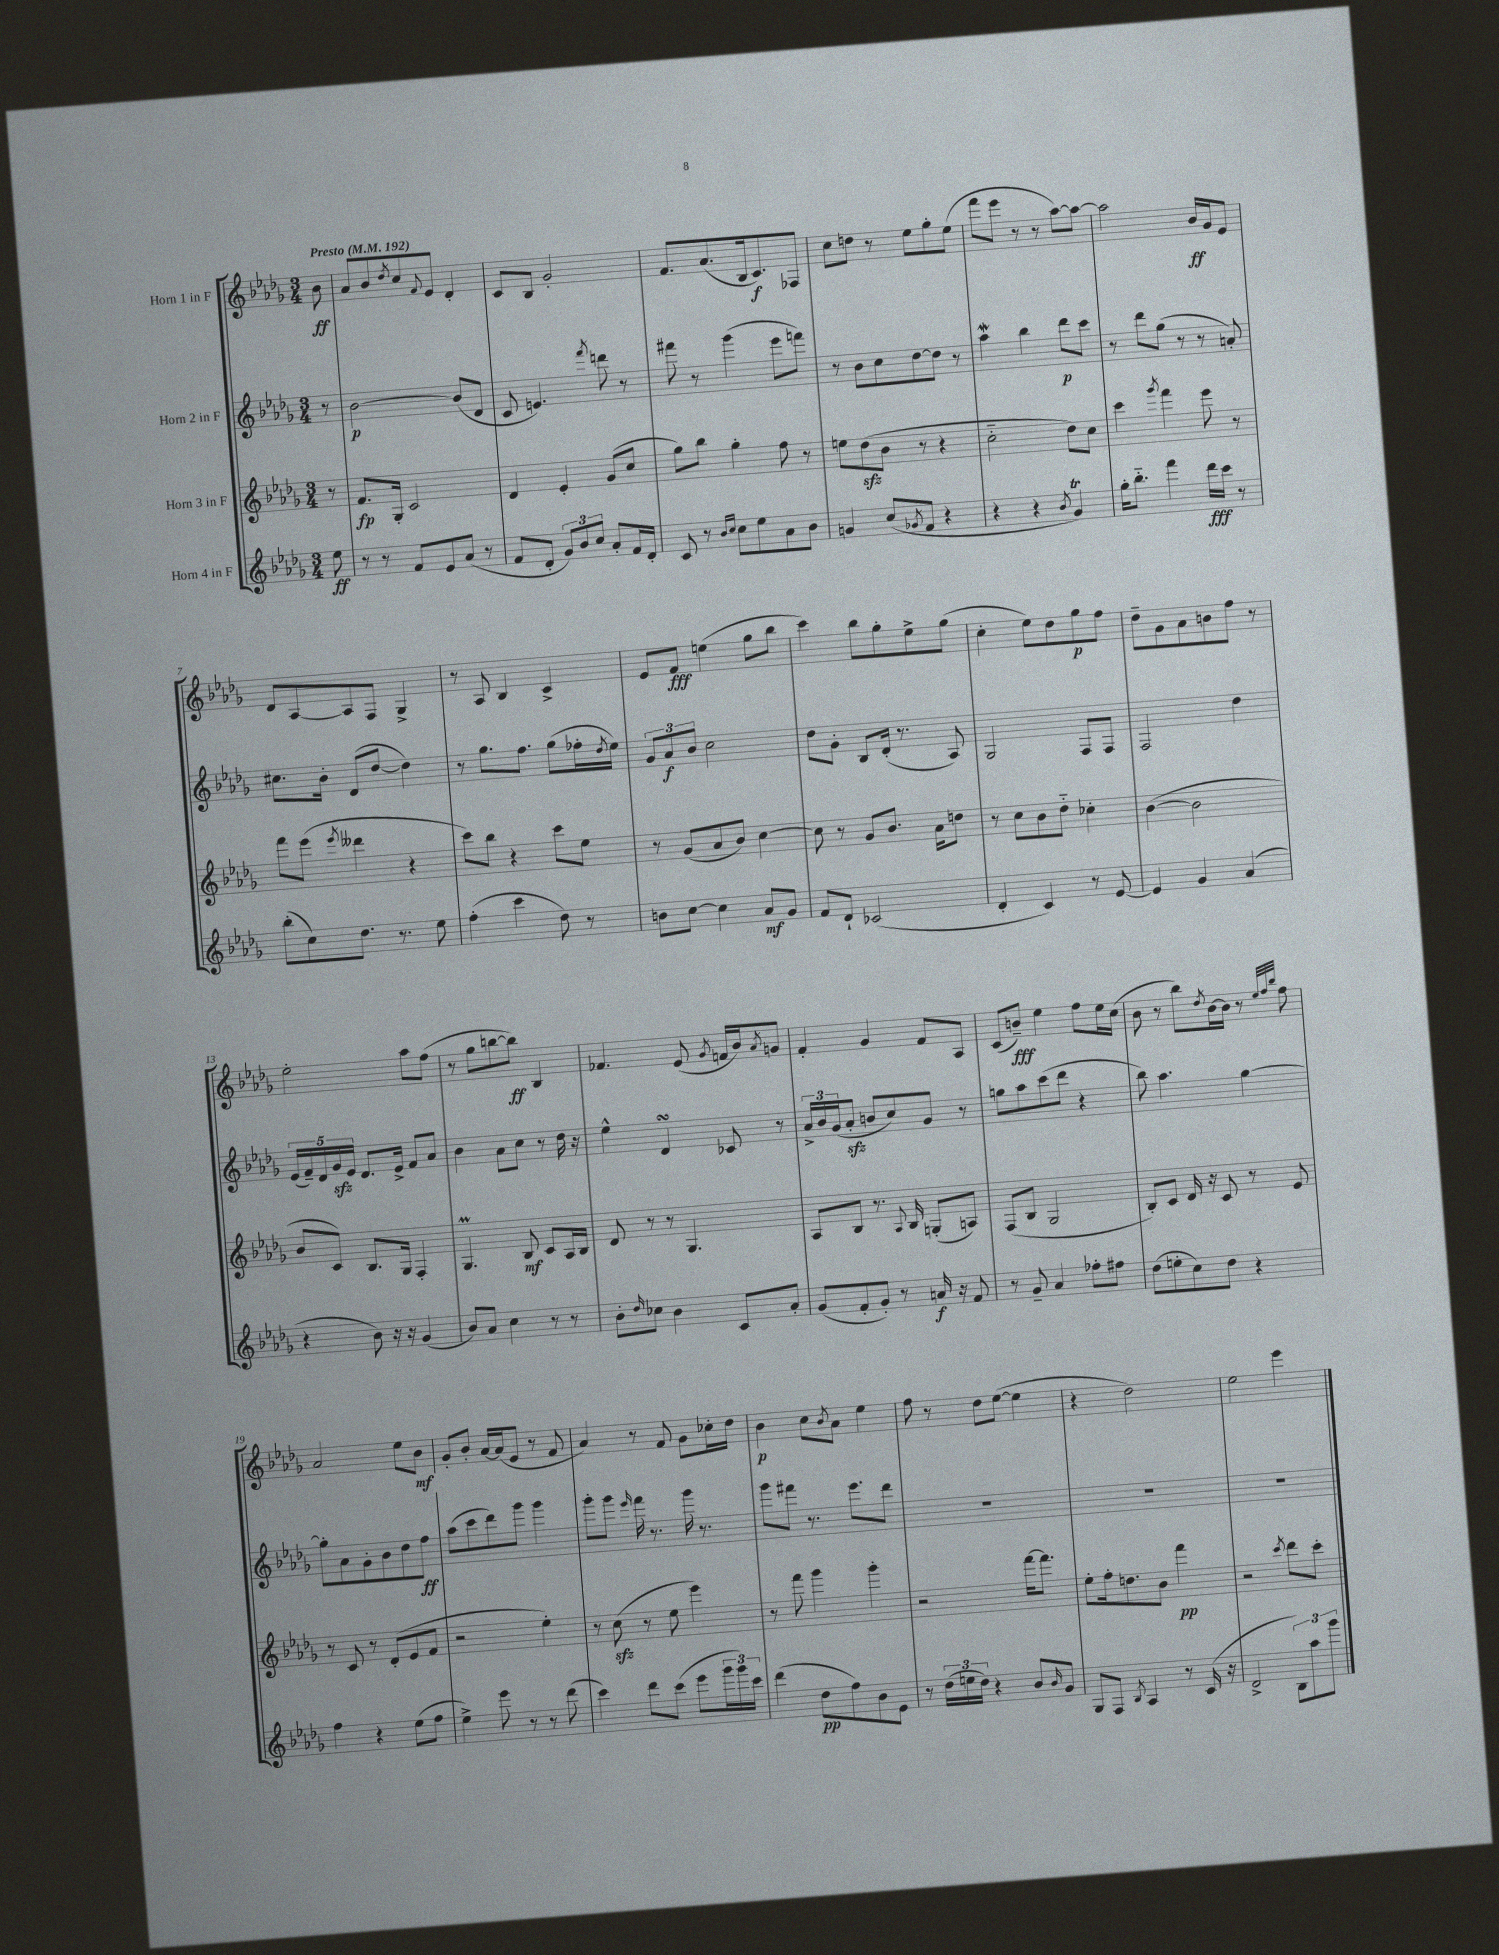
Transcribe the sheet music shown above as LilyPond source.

<<
\new StaffGroup <<
\new Staff = "s0" \with { instrumentName = "Horn 1 in F" } {
    \clef treble \key des \major \numericTimeSignature \time 3/4 \partial 8 \tempo "Presto" 4 = 192
    bes'8\ff |
    aes'8 bes'8 \acciaccatura { des''8 } c''8 \appoggiatura { f'8 } ees'8 des'4-. |
    c'8 bes8 ges'2-. |
    f'8. aes'8.( bes16 c'8.\f) fes8 |
    c''8 d''8 r8 ees''8 ges''8-. ees''8( |
    f'''8 ees'''8 r8 r8 aes''8~) aes''8~ |
    aes''2 bes'16\ff ges'16 ees'8 |
    des'8 aes8~ aes8 f8 ges4-> |
    r8 aes8 bes4 c'4-> |
    ees'8 f'8\fff e''4( ges''8 bes''8 |
    c'''4) bes''8 ges''8-. ees''8-> ges''8( |
    c''4-. ees''8) des''8 ges''8\p f''8 |
    des''8-- ges'8 aes'8 b'8 f''8 r8 |
    ees''2-. aes''8 f''8( |
    r8 ges''8 b''8~ b''8\ff) bes4 |
    fes'4. ees'8( \acciaccatura { ges'8 } f'16 bes'16) \acciaccatura { aes'8 } g'8 |
    f'4-. ges'4 f'8 aes8 |
    c'8( b'8--\fff) ees''4 f''8 ees''16 c''16( |
    bes'8 r8 bes''8) \acciaccatura { des''8 } bes'16~ bes'16 r8 \grace { ees''32 f''32 bes''32 } f''8 |
    aes'2 ees''8 bes'8\mf |
    ges'8-. bes'8-. aes'16~ aes'16( ees'8 r8 f'8 |
    aes'4) r8 f'8 ges'8 ces''16-. des''16 |
    bes'4\p c''8 \acciaccatura { bes'8 } aes'8 ees''4 |
    f''8 r8 des''8 ees''8~( ees''4 |
    r4 des''2) |
    ees''2 ees'''4 \bar "|." |
}
\new Staff = "s1" \with { instrumentName = "Horn 2 in F" } {
    \clef treble \key des \major \numericTimeSignature \time 3/4 \partial 8
    r8 |
    bes'2~\p bes'8( des'8 |
    c'8 e'4.) \acciaccatura { f'''8 } d'''8 r8 |
    fis'''8 r8 ges'''4( ees'''8 f'''8) |
    r8 bes'8 c''8 des''8~ des''8 r8 |
    aes''4\mordent bes''4 des'''8\p c'''8 |
    r8 des'''8 ges''8( r8 r8 a'8-.) |
    cis''8. bes'16-. des'8( des''8~ des''4) |
    r8 ges''8. f''8. ges''8( fes''16-. \acciaccatura { des''8 } ees''16) |
    \tuplet 3/2 { ges'8 aes'8\f bes'8 } c''2 |
    des''8 ges'8-. bes8 des'16-.( r8. aes8) |
    ges2 f8 f8 |
    f2 des''4 |
    \tuplet 5/4 { ees'16( f'16--) des'16 ges'16\sfz ees'16 } des'8. ees'16-> f'8 aes'8 |
    bes'4 aes'8 c''8 r8 des''16 r16 |
    ees''4-^ des'4\turn ces'8 r8 |
    \tuplet 3/2 { aes'16-> bes'16 ges'16( } aes'8-.\sfz b'8 c''8) ges'8 r8 |
    g''8 aes''8 c'''8( des'''8 r4 |
    bes''8) aes''4. ges''4~ |
    ges''8-. aes'8 ges'8-. bes'8 des''8 f''8\ff |
    aes''8( c'''8 des'''8) ges'''8 ges'''4 |
    ges'''8-. ges'''8 \grace { ees'''16 } f'''16 r8. ges'''16 r8. |
    ges'''8 fis'''8 r8. ees'''8. des'''8 |
    R2. |
    R2. |
    R2. \bar "|." |
}
\new Staff = "s2" \with { instrumentName = "Horn 3 in F" } {
    \clef treble \key des \major \numericTimeSignature \time 3/4 \partial 8
    r8 |
    f'8.\fp ges16-. c'2 |
    des'4 ees'4-. ges'8( c''8 |
    ges''8) bes''8 ges''4-. f''8 r8 |
    e''8 des''8\sfz( bes'8 r8 r4 |
    c''2-_ des''8) c''8 |
    c'''4 \acciaccatura { ges'''8 } f'''4 ees'''8 r8 |
    f'''8 ees'''8( \acciaccatura { ees'''8 } deses'''4 r4 |
    c'''8) bes''8 r4 c'''8 ees''8 |
    r8 ges'8( aes'8 bes'8) c''4~ |
    c''8 r8 ges'8 bes'8. aes'16 d''8 |
    r8 c''8 bes'8 des''8-_ ces''4-. |
    bes'4~( bes'2 |
    bes'8 c'8) bes8. ges16 f4-. |
    ges4.\prall bes8\mf c'8 aes16 bes16 |
    des'8 r8 r8 ges4. |
    aes8 bes8 r8. \appoggiatura { aes8 } bes16 g8-.( a8) |
    f8( bes8 ges2 |
    bes8-.) c'8 des'16 r16 c'8 r8 ees'8 |
    r8 c'8 r8 des'8-.( ees'8 f'8 |
    r2 ees''4-.) |
    r8 c''8\sfz( r8 ees''8 ees'''4) |
    r8 f'''8 ges'''4 ges'''4-. |
    r2 f'''16~ f'''8. |
    ees''8-. f''16-. d''8. bes'8 f'''4\pp |
    r2 \acciaccatura { c'''8 } des'''8 c'''8-. \bar "|." |
}
\new Staff = "s3" \with { instrumentName = "Horn 4 in F" } {
    \clef treble \key des \major \numericTimeSignature \time 3/4 \partial 8
    ees''8\ff |
    r8 r8 f'8 ees'8 aes'8( r8 |
    f'8 des'8-. \tuplet 3/2 { ges'8) bes'8 c''8 } aes'8-. f'16 des'16-. |
    c'8 r8 \grace { bes'16 c''16 } c''8 ees''8 aes'8 bes'8 |
    g'4 c''8( \acciaccatura { ges'8 } f'8 r4 |
    r4 r4 \acciaccatura { bes'8 } ges'4\trill) |
    ges''16-. bes''8.-_ f'''4 des'''16\fff c'''16 r8 |
    bes''8-.( c''8) des''8. r8. ees''8 |
    f''4-.( c'''4 des''8) r8 |
    b'8 c''8~ c''4 aes'8\mf ges'8 |
    f'8 des'8-! ces'2( |
    des'4-. c'4) r8 ees'8~ |
    ees'4 ges'4 aes'4( |
    r4 bes'8) r16 r16 ges'4( |
    bes'8) aes'8 c''4 r8 r8 |
    bes'8-. \grace { des''16 } ces''8 bes'4 c'8 aes'8-. |
    ges'8( f'8-. ges'8-.) r8 a'16\f r16 f'8 |
    r8 ges'8-- aes'4 fes''8-. fis''8 |
    des''8( e''8-. c''8) des''8 r4 |
    f''4 r4 ees''8( f''8 |
    ees''4->) ees'''8 r8 r8 des'''8( |
    c'''4) des'''8 c'''8( ees'''8 \tuplet 3/2 { ges'''16 ges'''16) c'''16 } |
    des'''4( des''8\pp f''8) bes'8 ees'8 |
    r8 \tuplet 3/2 { des''16( e''16 des''16) } r4 bes'8 \grace { bes'16 } ges'8 |
    ges8 f8 \acciaccatura { bes8 } aes4 r8 c'16( r16 |
    des'2-> \tuplet 3/2 { bes8) aes''8 ges'''8 } \bar "|." |
}
>>
>>
